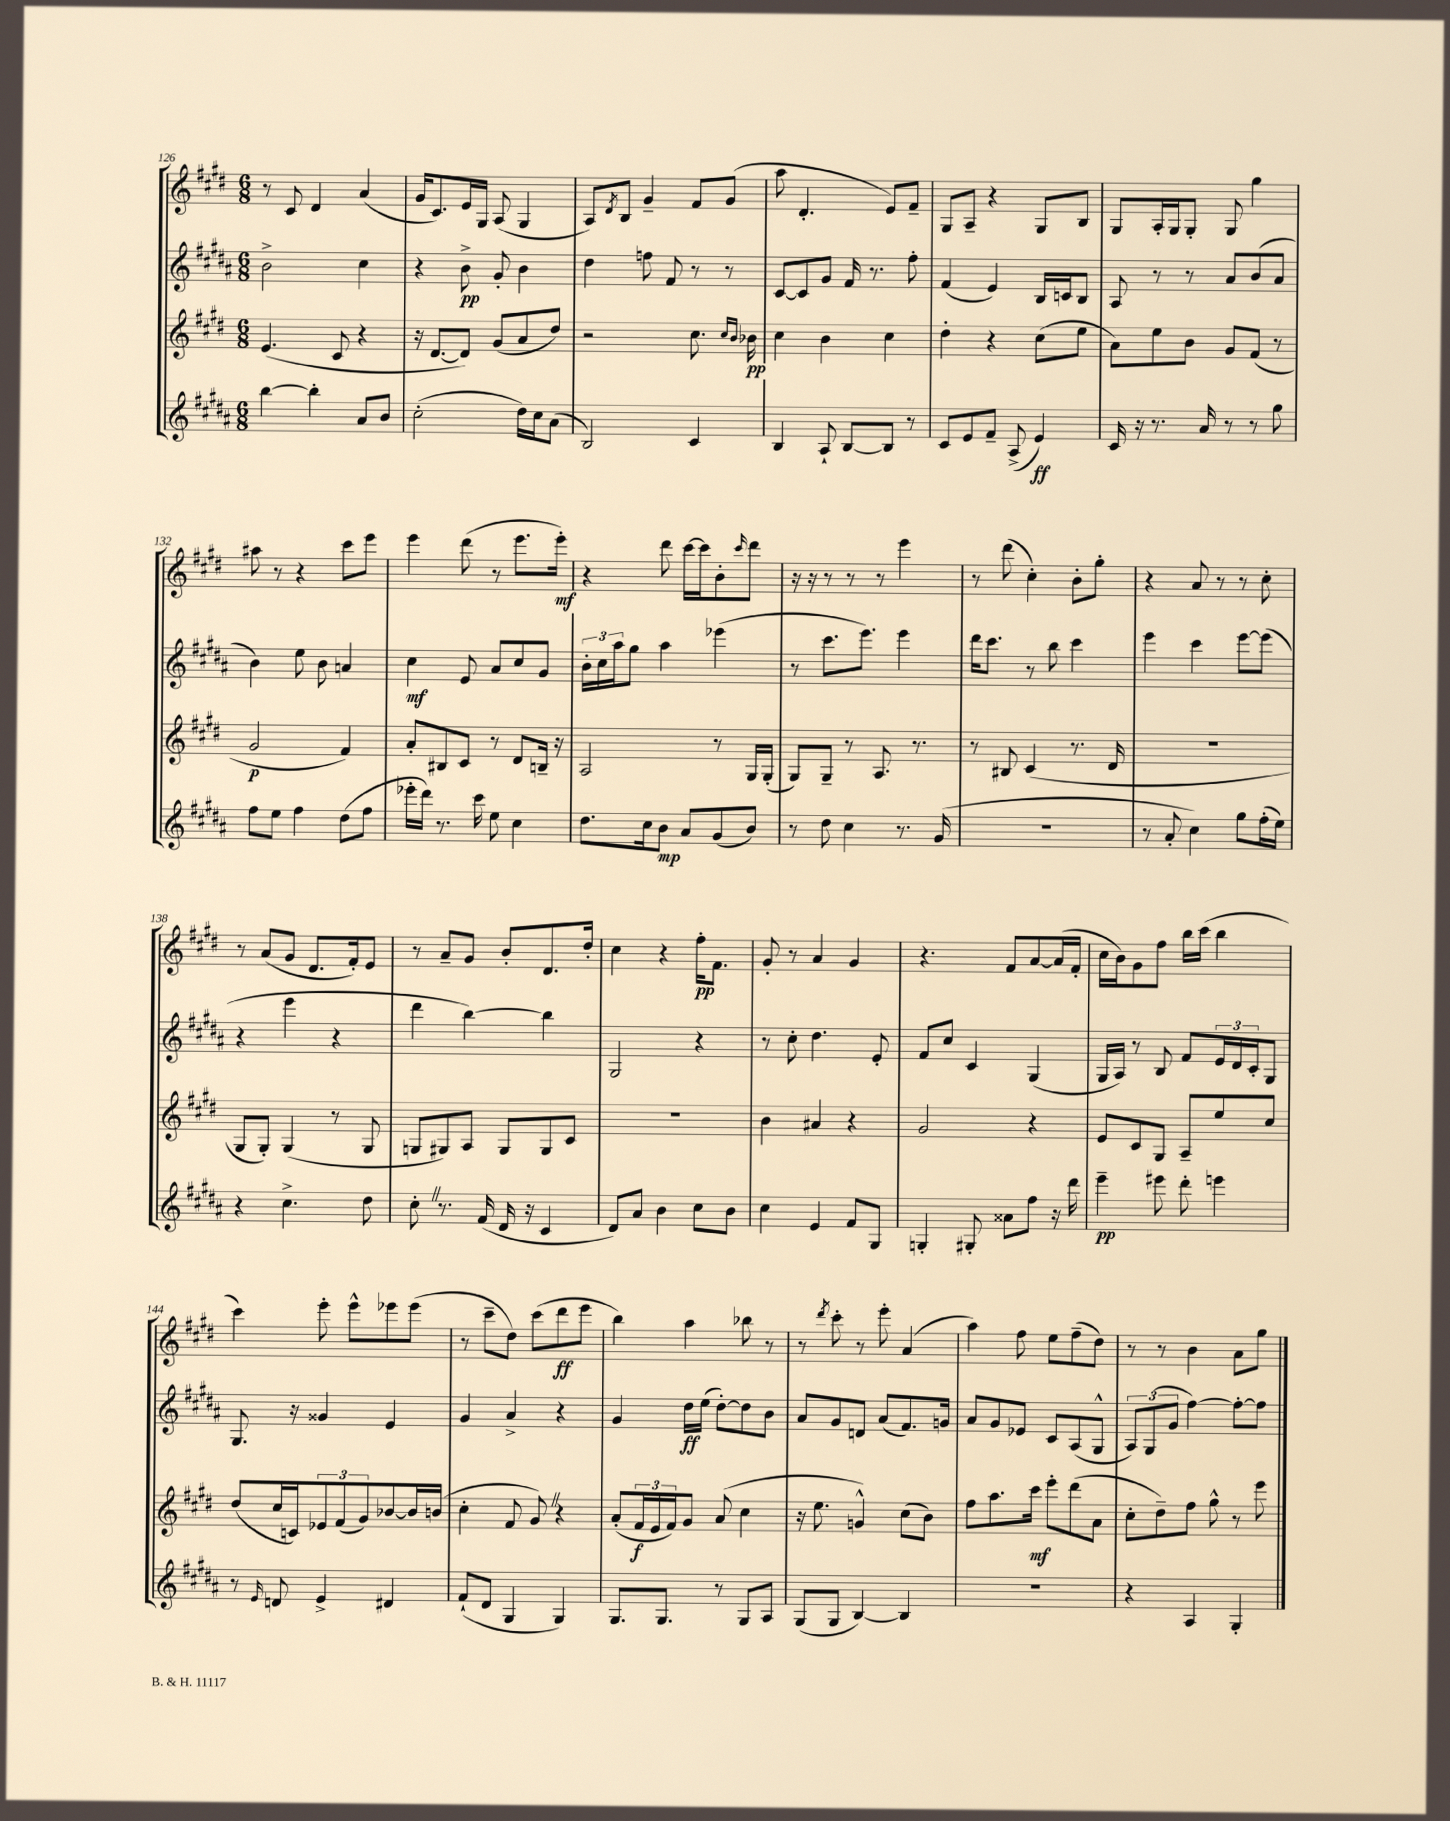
<<
\new StaffGroup <<
\new Staff = "s0" {
    \clef treble \key e \major \numericTimeSignature \time 6/8
    r8 cis'8 dis'4 a'4( |
    gis'16 cis'8.) e'16 gis16 a8( gis4 |
    a8) \acciaccatura { dis'8 } b8 gis'4-- fis'8 gis'8( |
    a''8 dis'4.-. e'8) fis'8-- |
    gis8 a8-- r4 gis8 b8 |
    gis8 a16-. gis16 gis8-. gis8 gis''4 |
    ais''8 r8 r4 cis'''8 e'''8 |
    e'''4 dis'''8( r8 e'''8. e'''16-.\mf) |
    r4 dis'''8 cis'''16~ cis'''16 b'8-. \grace { cis'''16 } dis'''8 |
    r16 r16 r8 r8 r8 e'''4 |
    r8 dis'''8( cis''4-.) b'8-. gis''8-. |
    r4 a'8 r8 r8 cis''8-. |
    r8 a'8( gis'8 dis'8. fis'16-.) e'8 |
    r8 a'8-- gis'8 b'8-. dis'8. dis''16-. |
    cis''4 r4 fis''16-.\pp fis'8. |
    gis'8-. r8 a'4 gis'4 |
    r4. fis'8 a'8~ a'16( fis'16-. |
    cis''16 b'16) gis'8 fis''8 b''16 cis'''16( b''4 |
    cis'''4) e'''8-. e'''8-^ ees'''8 ees'''8( |
    r8 cis'''8-- dis''8) cis'''8( dis'''8\ff e'''8 |
    b''4) a''4 bes''8 r8 |
    r8 \acciaccatura { dis'''8 } cis'''8-. r8 e'''8-. a'4( |
    a''4) fis''8 e''8 fis''8--( dis''8) |
    r8 r8 b'4 a'8 gis''8 \bar "|." |
}
\new Staff = "s1" {
    \clef treble \key b \major \numericTimeSignature \time 6/8
    b'2-> cis''4 |
    r4 b'8->\pp gis'8-. b'4 |
    dis''4 f''8 fis'8 r8 r8 |
    cis'8~ cis'8 gis'8 fis'16 r8. fis''8-. |
    fis'4( e'4) b16 c'16 b8 |
    ais8 r8 r8 ais'8 b'8( ais'8 |
    b'4) e''8 b'8 a'4 |
    cis''4\mf e'8 ais'8 cis''8 gis'8 |
    \tuplet 3/2 { b'16-. cis''16 ais''16 } gis''8 ais''4 ees'''4( |
    r8 cis'''8. e'''8.) e'''4 |
    dis'''16 cis'''8. r8 b''8 cis'''4 |
    e'''4 cis'''4 e'''8~ e'''8( |
    r4 e'''4 r4 |
    dis'''4 b''4~) b''4 |
    gis2 r4 |
    r8 cis''8-. dis''4. e'8-. |
    fis'8 cis''8 cis'4 gis4( |
    gis16 ais16) r8 b8 fis'8 \tuplet 3/2 { e'16 dis'16 cis'16-. } gis8 |
    gis8. r16 gisis'4 e'4 |
    gis'4 ais'4-> r4 |
    gis'4 dis''16\ff e''16( dis''8~-.) dis''8 b'8 |
    ais'8 gis'8 d'8 ais'8( fis'8.) g'16 |
    ais'8 gis'8 ees'8 cis'8 ais8( gis8-^ |
    \tuplet 3/2 { ais8) gis8( gis'8 } fis''4~) fis''8~-. fis''8 \bar "|." |
}
\new Staff = "s2" {
    \clef treble \key e \major \numericTimeSignature \time 6/8
    e'4.( cis'8 r4 |
    r16 dis'8.~ dis'8) gis'8( a'8 dis''8) |
    r2 cis''8. \grace { cis''16 b'16 } bes'16\pp |
    cis''4 b'4 cis''4 |
    dis''4-. r4 cis''8( e''8 |
    a'8) e''8 b'8 gis'8 fis'8( r8 |
    gis'2\p fis'4) |
    a'8-. bis8 cis'8 r8 dis'8 b16-- r16 |
    a2 r8 gis16 gis16-.( |
    gis8) gis8-- r8 a8. r8. |
    r8 bis8 cis'4( r8. dis'16 |
    R2. |
    gis8 gis8-.) gis4( r8 gis8 |
    g8 gis8) a8 gis8 gis8 cis'8 |
    R2. |
    b'4 ais'4 r4 |
    gis'2 r4 |
    e'8 cis'8 gis8 a8-- e''8 cis''8 |
    dis''8( cis''16 c'16) \tuplet 3/2 { ees'8 fis'8( gis'8) } bes'8~ bes'16 b'16( |
    cis''4-. fis'8 gis'8) \once \override BreathingSign.text = \markup { \musicglyph "scripts.caesura.straight" } \breathe r4 |
    a'8-.( \tuplet 3/2 { fis'16\f e'16 fis'16) } gis'8 a'8( cis''4 |
    r16 e''8. g'4-^) cis''8( b'8) |
    fis''8 a''8. cis'''16\mf e'''8-. dis'''8( a'8 |
    cis''8-. dis''8--) fis''8 gis''8-^ r8 e'''8 \bar "|." |
}
\new Staff = "s3" {
    \clef treble \key b \major \numericTimeSignature \time 6/8
    b''4~ b''4-. ais'8 b'8 |
    cis''2-.( dis''16) cis''16 ais'8( |
    b2) cis'4 |
    b4 ais8-! b8~ b8 r8 |
    cis'8 e'8 fis'8-- ais8->( e'4\ff) |
    cis'16 r16 r8. ais'16 r8 r8 gis''8 |
    fis''8 e''8 fis''4 dis''8( fis''8 |
    ees'''16-. dis'''16) r8. cis'''16 e''8 cis''4 |
    dis''8. cis''16 b'8\mp ais'8 gis'8( b'8) |
    r8 dis''8 cis''4 r8. gis'16( |
    R2. |
    r8 ais'8-. cis''4) gis''8 fis''16-.( e''16) |
    r4 cis''4.-> dis''8 |
    cis''8-. \once \override BreathingSign.text = \markup { \musicglyph "scripts.caesura.straight" } \breathe r8. fis'16( dis'16 r16 cis'4 |
    dis'8) ais'8 b'4 cis''8 b'8 |
    cis''4 e'4 fis'8 gis8 |
    g4-. gis8-. aisis'8 fis''8 r16 dis'''16 |
    e'''4--\pp eis'''8 dis'''8-. e'''4 |
    r8 \grace { e'16 } d'8 e'4-> dis'4 |
    fis'8-!( dis'8 gis4 gis4) |
    gis8. gis8. r8 gis8 ais8 |
    gis8( gis8 b4~) b4 |
    R2. |
    r4 ais4 gis4-. \bar "|." |
}
>>
>>
\layout { \context { \Score currentBarNumber = #126 } }
